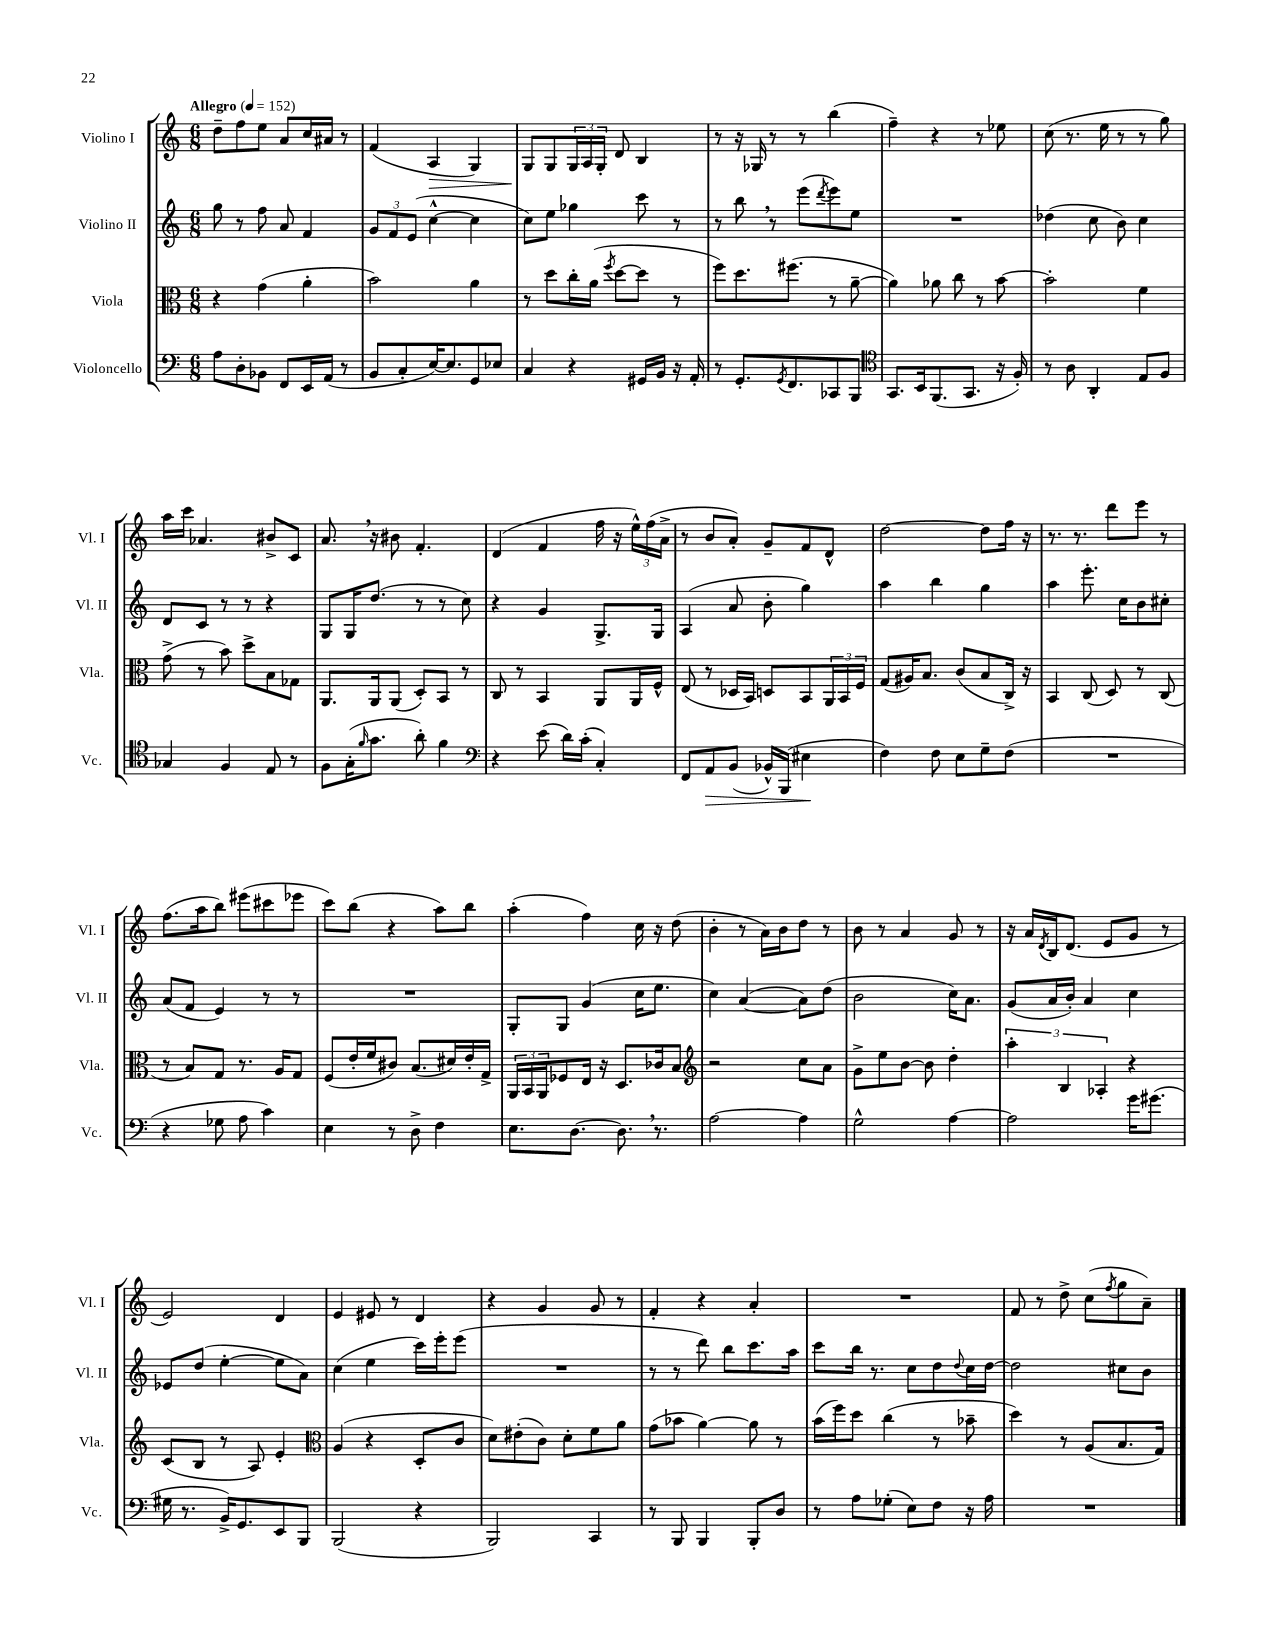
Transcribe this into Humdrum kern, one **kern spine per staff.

**kern	**kern	**kern	**kern
*staff4	*staff3	*staff2	*staff1
*clefF4	*clefC3	*clefG2	*clefG2
*k[]	*k[]	*k[]	*k[]
*M6/8	*M6/8	*M6/8	*M6/8
*MM152	*MM152	*MM152	*MM152
8A	4r	8gg	8dd~
8D'	.	8r	8ff
8BB-	(4g	8ff	8ee
8FF	.	8a	8a
16EE	4a'	4f	16cc
(16AA	.	.	16a#
8r	.	.	8r
=	=	=	=
8BB	2b)	12g	(4f
.	.	12f	.
8C'	.	.	.
.	.	(12e	.
[16E)	.	[4cc^^	4A
8.E]	.	.	.
8GG	4a	4cc]	4G)
8E-	.	.	.
=	=	=	=
4C	8r	8cc)	8G
.	8dd	8ee	8G
4r	16cc'	4gg-	24G
.	.	.	24A
.	(16a	.	.
.	.	.	24G'
.	8qff	.	.
.	[8dd	.	8d
16GG#	8dd]	8ccc	4B
16BB	.	.	.
16r	8r	8r	.
16AA'	.	.	.
=	=	=	=
8r	8ff)	8r	8r
8.GG'	8.dd	8bb	16r
.	.	.	16G-
.	.	8r	8r
8qGG	.	.	.
8.FF	(8.ff#	.	.
.	.	(8eee	8r
.	.	8qddd	.
8CC-	8r	8eee)	(4bb
8BBB	[8a~	8ee	.
=	=	=	=
*clefC4	*	*	*
8.GG	4a])	2.r	4ff~)
16BB	.	.	.
(8.FF	8a-	.	4r
.	8cc	.	.
8.GG	.	.	.
.	8r	.	8r
16r	[8b	.	8ee-
16F')	.	.	.
=	=	=	=
8r	2b']	(4dd-	(8cc
8A	.	.	8.r
4AA'	.	8cc	.
.	.	.	16ee
.	.	8b)	8r
8E	4f	4cc	8r
8F	.	.	8gg)
=	=	=	=
4G-	(8g^	8d	16aa
.	.	.	16ccc
.	8r	8c	4.a-
4F	8b)	8r	.
.	8dd^	8r	.
8E	8B	4r	8b#^
8r	8G-	.	8c
=	=	=	=
8F	8.AA	8G	8.a
(16G'	.	16G	.
16qqf	.	.	.
8.g	16AA	(8.dd	16r
.	(8AA	.	8b#
8a')	8D')	8r	4.f'
4f	8BB	8r	.
.	8r	8cc)	.
=	=	=	=
*clefF4	*	*	*
4r	8C	4r	(4d
.	8r	.	.
(8e	4BB	4g	4f
16d)	.	.	.
(16c'	.	.	.
4C')	8AA	8.G^	16ff
.	.	.	16r
.	16AA	.	24ee^^)
.	.	.	(24ff
.	16F^^	16G	.
.	.	.	24a^
=	=	=	=
8FF	(8E	(4A	8r
8AA	8r	.	8b
(8BB	16D-	8a	8a')
.	16BB)	.	.
16BB-^^)	8D	8b'	8g~
(16BBB	.	.	.
4E#	8BB	4gg)	8f
.	24AA	.	8d^^
.	24BB	.	.
.	24F	.	.
=	=	=	=
4F)	(8G	4aa	[2dd
.	16A#)	.	.
.	8.B	.	.
8F	.	4bb	.
8E	(8c	.	.
8G~	8B	4gg	8dd]
(8F	16C^)	.	16ff
.	16r	.	16r
=	=	=	=
2.r	4BB	4aa	8.r
.	.	.	8.r
.	(8C	8.eee'	.
.	8D)	.	8ddd
.	.	16cc	.
.	8r	8b	8eee
.	(8C	8cc#'	8r
=	=	=	=
4r	8r	(8a	(8.ff
.	8B)	8f	.
.	.	.	16aa
8G-	8G	4e)	8bb)
8A	8.r	.	(8eee#
4c)	.	8r	8ccc#
.	16A	.	.
.	8G	8r	8eee-
=	=	=	=
4E	(8F	2.r	8ccc)
.	16e'	.	(8bb
.	16f	.	.
8r	8c#)	.	4r
8D^	(8.B	.	.
4F	.	.	8aa)
.	16d#)	.	.
.	16e'	.	8bb
.	16G^	.	.
=	=	=	=
8.E	24AA	8G'	(4aa'
.	24BB	.	.
.	24AA	.	.
.	8F-	8G	.
[8.D	.	.	.
.	16E	(4g	4ff)
.	16r	.	.
8.D]	8.D	.	.
.	.	16cc	16cc
8.r	16c-	8.ee	16r
.	8B	.	(8dd
=	=	=	=
*	*clefG2	*	*
[2A	2r	4cc)	4b'
.	.	([4a	8r
.	.	.	16a)
.	.	.	16b
4A]	8cc	8a])	8dd
.	8a	(8dd	8r
=	=	=	=
2G^^	8g^	2b	8b
.	8ee	.	8r
.	[8b	.	4a
.	8b]	.	.
[4A	4dd'	16cc)	8g
.	.	8.a	.
.	.	.	8r
=	=	=	=
2A]	6aa'	(8g	16r
.	.	.	16a
.	.	.	8qd
.	.	16a	16B
.	6B	.	.
.	.	16b')	(8.d
.	.	4a	.
.	6A-'	.	.
.	.	.	8e
16g	4r	4cc	8g
(8.g#	.	.	.
.	.	.	8r
=	=	=	=
16G#	(8c	8e-	2e)
8.r	.	.	.
.	8B	(8dd	.
16BB^)	8r	[4ee'	.
8.GG	.	.	.
.	8A)	.	.
8EE	4e'	8ee]	4d
8BBB	.	8a)	.
=	=	=	=
*	*clefC3	*	*
(2BBB	(4A	(4cc	4e
.	4r	4ee	8e#
.	.	.	8r
4r	8D'	16ccc)	4d
.	.	16eee'	.
.	8c	(8eee	.
=	=	=	=
2BBB)	8d)	2.r	4r
.	(8e#'	.	.
.	8c)	.	4g
.	8d'	.	.
4CC	8f	.	8g
.	8a	.	8r
=	=	=	=
8r	(8g	8r	4f'
8BBB	8b-	8r	.
4BBB	[4a)	8ddd)	4r
.	.	8bb	.
8BBB'	8a]	8.ccc	4a'
8D	8r	.	.
.	.	16aa	.
=	=	=	=
8r	(16b	8ccc	2.r
.	16ff)	.	.
8A	8dd	16bb	.
.	.	8.r	.
(8G-'	(4cc	.	.
8E)	.	8cc	.
8F	8r	8dd	.
.	.	8qqdd	.
16r	8b-~	16cc	.
16A	.	[16dd	.
=	=	=	=
2.r	4dd)	2dd]	8f
.	.	.	8r
.	8r	.	8dd^
.	(8A	.	(8cc
.	.	.	8qff
.	8.B	8cc#	8gg
.	.	8b	8a~)
.	16G)	.	.
==	==	==	==
*-	*-	*-	*-
